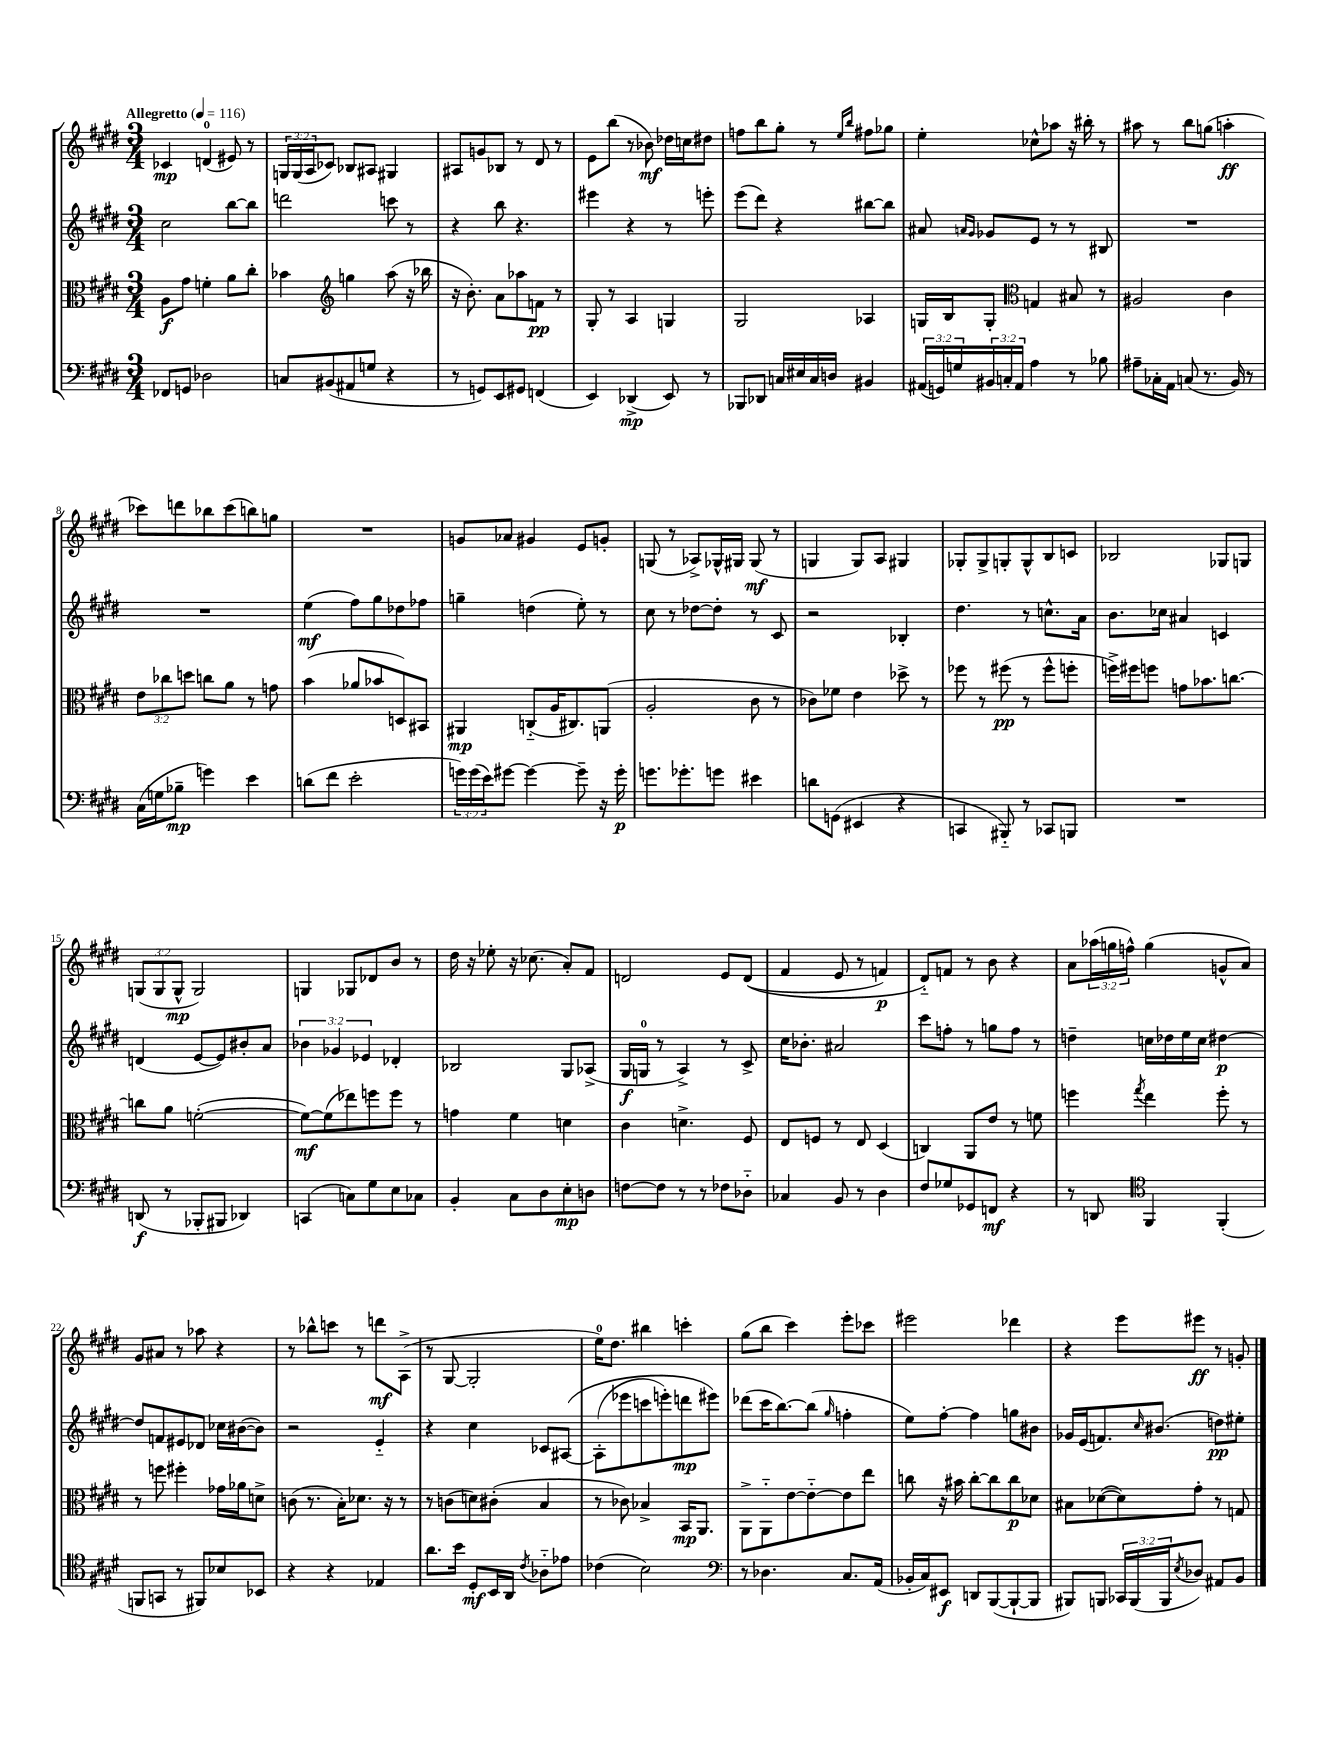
<<
\new StaffGroup <<
\new Staff = "s0" {
    \clef treble \key e \major \numericTimeSignature \time 3/4 \override Staff.TupletNumber.text = #tuplet-number::calc-fraction-text \tempo "Allegretto" 4 = 116
    ces'4\mp d'4-0( eis'8) r8 |
    \tuplet 3/2 { g16 g16( a16 } ces'8) bes8 ais8 gis4 |
    ais8 g'8 bes8 r8 dis'8 r8 |
    e'8 b''8( r8 bes'8\mf) des''16 c''16 dis''8 |
    f''8 b''8 gis''8-. r8 \grace { e''16 b''16 } fis''8 ges''8 |
    e''4-. ces''8-^ aes''8 r16 bis''16-. r8 |
    ais''8 r8 b''8 g''8( a''4-.\ff |
    ces'''8) d'''8 bes''8 ces'''8( b''8) g''8 |
    R2. |
    g'8 aes'8 gis'4 e'8 g'8-. |
    g8( r8 aes8->) ges16-^ gis16 gis8\mf( r8 |
    g4 g8) a8 gis4 |
    ges8-. ges8-> g8-. g8-^ b8 c'8 |
    bes2 ges8 g8 |
    \tuplet 3/2 { g8( g8 g8-^\mp } g2) |
    g4 ges8 des'8 b'8 r8 |
    dis''16 r16 ees''8-. r16 ces''8.( a'8-.) fis'8 |
    d'2 e'8 d'8(\( |
    fis'4 e'8 r8 f'4\p) |
    dis'8-_\) f'8 r8 b'8 r4 |
    a'8 \tuplet 3/2 { aes''16( g''16 f''16-^) } g''4( g'8-^ a'8) |
    gis'8 ais'8 r8 aes''8 r4 |
    r8 bes''8-^ c'''8 r8 d'''8\mf a8->( |
    r8 gis8~ gis2-. |
    e''16-0) dis''8. bis''4 c'''4-. |
    gis''8( b''8 cis'''4) e'''8-. ces'''8 |
    eis'''2 des'''4 |
    r4 e'''8 eis'''8\ff r8 g'8-. \bar "|." |
}
\new Staff = "s1" {
    \clef treble \key e \major \numericTimeSignature \time 3/4 \override Staff.TupletNumber.text = #tuplet-number::calc-fraction-text
    cis''2 b''8~ b''8 |
    d'''2 c'''8 r8 |
    r4 b''8 r4. |
    eis'''4 r4 r8 e'''8-. |
    e'''8( dis'''8) r4 bis''8~ bis''8 |
    ais'8 \grace { a'16 gis'16 } ges'8 e'8 r8 r8 bis8 |
    R2. |
    R2. |
    e''4\mf( fis''8) gis''8 des''8 fes''8 |
    g''4-- d''4( e''8-.) r8 |
    cis''8 r8 des''8~ des''8-. r8 cis'8 |
    r2 bes4-. |
    dis''4. r8 c''8.-^ a'16 |
    b'8. ces''16 ais'4 c'4 |
    d'4( e'8~ e'8) bis'8-. a'8 |
    \tuplet 3/2 { bes'4 ges'4 ees'4 } des'4-. |
    bes2 gis8 aes8->( |
    gis16\f g16-0 r8 a4->) r8 cis'8-> |
    cis''16 bes'8.-. ais'2 |
    cis'''8 f''8-. r8 g''8 f''8 r8 |
    d''4-- c''16 des''16 e''16 c''16 dis''4~\p |
    dis''8 f'8 eis'8 des'8 ces''16 bis'16~( bis'8) |
    r2 e'4-_ |
    r4 cis''4 ces'8 ais8~\( |
    ais8-.( ees'''8 c'''8 e'''8-.) d'''8\mp eis'''8\) |
    des'''8( cis'''16 b''8.~) b''8( \grace { gis''16 } f''4-. |
    e''8) fis''8~-. fis''4 g''8 bis'8 |
    ges'16 e'16( f'8.) \grace { cis''16 } bis'8.( d''8\pp) eis''8-. \bar "|." |
}
\new Staff = "s2" {
    \clef alto \key e \major \numericTimeSignature \time 3/4 \override Staff.TupletNumber.text = #tuplet-number::calc-fraction-text
    a8\f gis'8 f'4-. a'8 cis''8-. |
    bes'4 \clef treble g''4 a''8( r16 bes''16 |
    r16 b'8.-.) a'8 aes''8 f'8\pp r8 |
    gis8-. r8 a4 g4 |
    gis2 aes4 |
    g16 b16 g8-. \clef alto g4 bis8 r8 |
    ais2 cis'4 |
    \tuplet 3/2 { e'8 ces''8 d''8 } c''8 a'8 r8 g'8 |
    b'4( aes'8 bes'8 d8) bis,8 |
    ais,4\mp c8-_( a16 cis8.) a,8( |
    a2-. cis'8 r8 |
    ces'8) fes'8 e'4 des''8-> r8 |
    fes''8 r8 fis''8\pp( r8 fis''8-^ f''8-. |
    f''16->) fis''16 f''8 g'8 bes'8. c''8.~ |
    c''8 a'8 f'2~-.( |
    f'8~\mf) f'8( ees''8) f''8 f''8 r8 |
    g'4 fis'4 d'4 |
    cis'4 d'4.-> fis8 |
    e8 f8 r8 e8 dis4( |
    c4) a,8 e'8 r8 f'8 |
    f''4 \acciaccatura { gis''8 } e''4 f''8-. r8 |
    r8 f''8 fis''4-. ges'16 aes'16 d'8-> |
    c'8( r8. b16-.) des'8. r16 r8 |
    r8 c'8( d'8) cis'8-.( b4 |
    r8 ces'8) bes4-> b,16\mp a,8. |
    a,8-> a,8-_ e'8~ e'8~-_ e'8 e''8 |
    c''8 r16 bis'16 c''8~-. c''8 c''8\p des'8 |
    bis8 des'8~( des'8) gis'8-. r8 g8 \bar "|." |
}
\new Staff = "s3" {
    \clef bass \key e \major \numericTimeSignature \time 3/4 \override Staff.TupletNumber.text = #tuplet-number::calc-fraction-text
    fes,8 g,8 des2 |
    c8 bis,8( ais,8 g8 r4 |
    r8 g,8) e,8 gis,8 f,4( |
    e,4) des,4->\mp( e,8) r8 |
    bes,,8 des,8 c16 eis16 c16 d16 bis,4 |
    \tuplet 3/2 { ais,16( g,16) g16 } \tuplet 3/2 { bis,16 c16-. ais,16 } a4 r8 bes8 |
    ais8-- ces16-. a,16 c8( r8. b,16) r8 |
    cis16( g16 bes8--\mp g'4) e'4 |
    d'8( fis'8 e'2-. |
    \tuplet 3/2 { g'16) g'16( e'16) } gis'8~ gis'4~ gis'8-- r16 gis'16-.\p |
    g'8. ges'8.-. g'8 eis'4 |
    d'8 g,8( eis,4 r4 |
    c,4 bis,,8-_) r8 ces,8 b,,8 |
    R2. |
    d,8\f( r8 bes,,8-. bis,,8 des,4) |
    c,4( c8) gis8 e8 ces8 |
    b,4-. cis8 dis8 e8-.\mp d8 |
    f8~ f8 r8 r8 fes8 des8-_ |
    ces4 b,8 r8 dis4 |
    fis8 ges8 ges,8 f,8\mf r4 |
    r8 d,8 \clef tenor fis,4 fis,4-.( |
    f,8 g,8 r8 fis,8) bes8 bes,8 |
    r4 r4 ees4 |
    a'8. b'16 dis8-.\mf b,16 a,16 \acciaccatura { cis'8 } aes8-_ ees'8 |
    ces'4( b2) |
    \clef bass r8 des4. cis8. a,16( |
    bes,16-. cis16) eis,8\f d,8 b,,8~( b,,8~-! b,,8 |
    bis,,8) b,,8 \tuplet 3/2 { ces,16 b,,16( b,,16 } \acciaccatura { e8 } des8) ais,8 b,8 \bar "|." |
}
>>
>>
